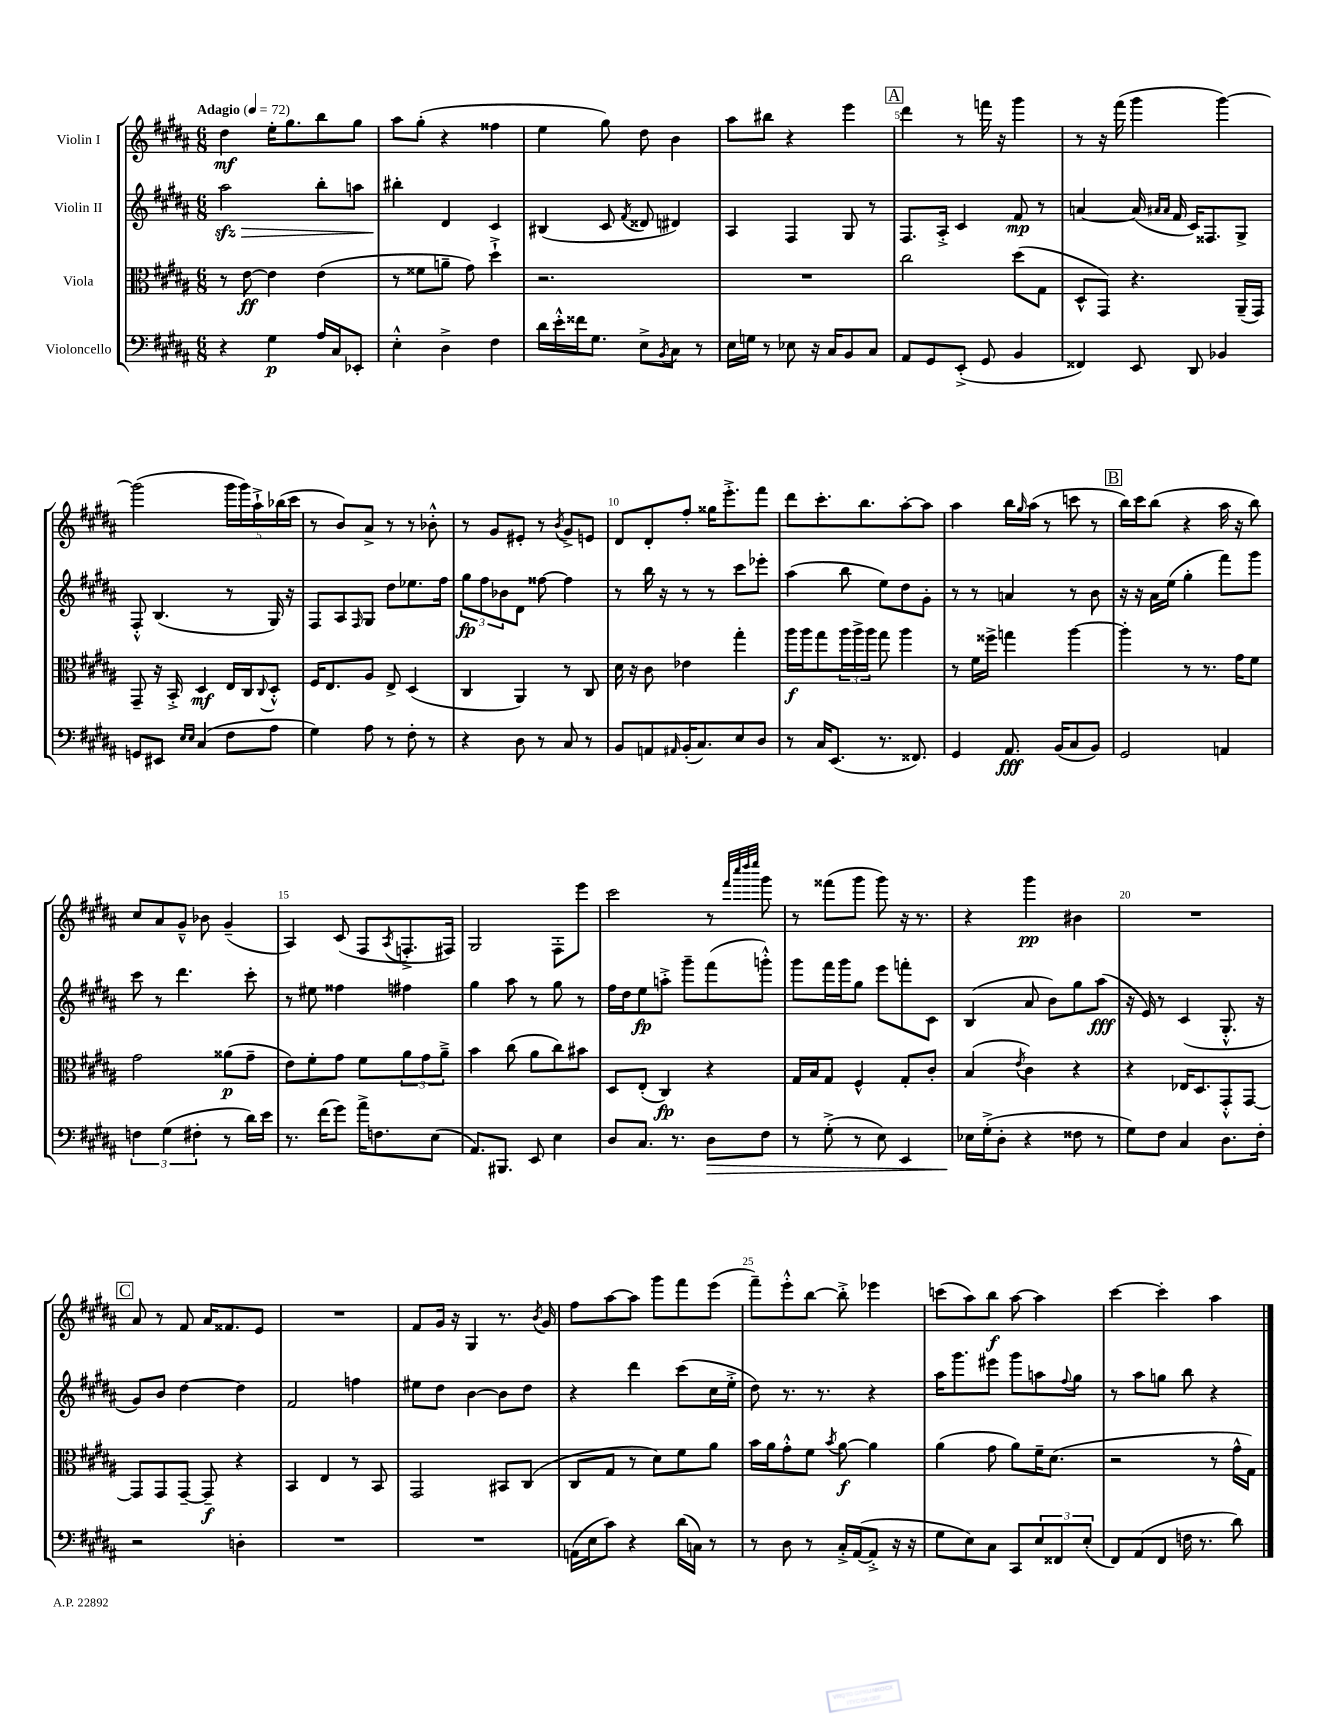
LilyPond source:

<<
\new StaffGroup <<
\new Staff = "s0" \with { instrumentName = "Violin I" } {
    \clef treble \key b \major \numericTimeSignature \time 6/8 \tempo "Adagio" 4 = 72
    dis''4\mf e''16-. gis''8. b''8 gis''8 |
    ais''8 gis''8-.( r4 fisis''4 |
    e''4 gis''8) dis''8 b'4 |
    ais''8 bis''8 r4 e'''4 |
    \mark \markup { \box "A" } dis'''4 r8 f'''16 r16 gis'''4 |
    r8 r16 fis'''16( gis'''4 gis'''4~) |
    gis'''2( \tuplet 5/4 { gis'''16 gis'''16) ais''16-!-> bes''16( cis'''16 } |
    r8 b'8) ais'8-> r8 r8 bes'8-.-^ |
    r8 gis'8 eis'8-. r8 \acciaccatura { b'8 } gis'8-> e'8 |
    dis'8 dis'8-. fis''8-. gisis''16 e'''8.-.-> fis'''8 |
    dis'''8 cis'''8.-. b''8. ais''8~-. ais''8 |
    ais''4 b''16 \grace { gis''16 } ais''16( r8 c'''8 r8 |
    \mark \markup { \box "B" } b''16) cis'''16 b''8( r4 ais''16 r16 b''8) |
    cis''8 ais'8 gis'8---^ bes'8 gis'4--( |
    ais4) cis'8( fis8 \acciaccatura { ais8 } f8.-.-> fis16) |
    gis2 fis8-. e'''8 |
    cis'''2 r8 \grace { fis'''32 cis''''32 dis''''32 e''''32 } gis'''8 |
    r8 fisis'''8( gis'''8 gis'''8) r16 r8. |
    r4 gis'''4\pp bis'4 |
    R2. |
    \mark \markup { \box "C" } ais'8 r8 fis'8 ais'16 fisis'8. e'8 |
    R2. |
    fis'8 gis'16 r16 gis4 r8. \acciaccatura { b'8 } gis'16 |
    fis''8 ais''8~ ais''8 gis'''8 fis'''8 e'''8( |
    fis'''8--) e'''8-.-^ b''8~ b''8-.-> ees'''4 |
    c'''8( ais''8) b''8\f ais''8~ ais''4 |
    cis'''4~ cis'''4-. ais''4 \bar "|." |
}
\new Staff = "s1" \with { instrumentName = "Violin II" } {
    \clef treble \key b \major \numericTimeSignature \time 6/8
    ais''2\sfz\> b''8-. a''8 |
    bis''4-.\! dis'4 cis'4 |
    bis4( cis'8 \acciaccatura { fis'8 } disis'8 dis'4) |
    ais4 fis4 gis8 r8 |
    \mark \markup { \box "A" } fis8. ais16-.-> cis'4 fis'8\mp r8 |
    a'4~ a'16( \grace { ais'16 ais'16 } fis'16 cis'16) fisis8. gis8-> |
    fis8-.-^ b4.( r8 gis16) r16 |
    fis8 ais8 \grace { fis16 } gis8 dis''8 ees''8. fis''16 |
    \tuplet 3/2 { gis''8\fp fis''8 bes'8 } dis'8 fisis''8~ fisis''4 |
    r8 b''16 r16 r8 r8 cis'''8 ees'''8-. |
    ais''4( b''8 e''8) dis''8 gis'8-. |
    r8 r8 a'4 r8 b'8 |
    \mark \markup { \box "B" } r16 r16 ais'16 e''16( gis''4-. fis'''8) gis'''8 |
    cis'''8 r8 dis'''4. cis'''8-. |
    r8 eis''8 fisis''4 fis''4 |
    gis''4 ais''8 r8 gis''8 r8 |
    fis''16 dis''16 e''8\fp a''8-.-> gis'''8-- fis'''8( g'''8-.-^) |
    gis'''8 fis'''16 gis'''16 gis''8 e'''8 f'''8-. cis'8 |
    b4( ais'8 b'8) gis''8 ais''8\fff( |
    r16 e'16) r8 cis'4( gis8.-.-^ r16 |
    \mark \markup { \box "C" } gis'8) b'8 dis''4~ dis''4 |
    fis'2 f''4 |
    eis''8 dis''8 b'4~ b'8 dis''8 |
    r4 dis'''4 cis'''8( cis''16 e''16-.-> |
    dis''8) r8. r8. r4 |
    ais''16 gis'''8. eis'''8 gis'''8 a''8 \appoggiatura { fis''8 } gis''8 |
    r8 ais''8 g''8 b''8 r4 \bar "|." |
}
\new Staff = "s2" \with { instrumentName = "Viola" } {
    \clef alto \key b \major \numericTimeSignature \time 6/8
    r8 e'8~\ff e'4 e'4( |
    r8 fisis'8 a'8-- gis'8) dis''4-!-> |
    r2. |
    R2. |
    \mark \markup { \box "A" } cis''2 dis''8( gis8 |
    dis8-^ gis,8) r4. ais,16--( gis,16) |
    gis,8-- r16 b,16-.-> dis4\mf e16 cis16 \appoggiatura { cis8 } dis8-.-^ |
    fis16 e8. ais8 e8-> dis4( |
    cis4 ais,4) r8 cis8 |
    dis'16 r16 cis'8 ees'4 gis''4-. |
    ais''16\f ais''16 gis''8 \tuplet 3/2 { ais''16 ais''16-> ais''16 } gis''8 ais''4 |
    r8 fis'16 fisis''16-> g''4 ais''4~ |
    \mark \markup { \box "B" } ais''4-. r8 r8. gis'16 fis'8 |
    gis'2 aisis'8\p( gis'8-- |
    e'8) fis'8-. gis'8 fis'8 \tuplet 3/2 { ais'8 gis'8 ais'8---> } |
    b'4 cis''8( ais'8 cis''8) bis'8 |
    dis8 e8-.( cis4\fp) r4 |
    gis16 b16 gis8 fis4-^ gis8-. cis'8-. |
    b4( \acciaccatura { e'8 } cis'4) r4 |
    r4 ees16 dis8. gis,8-.-^ gis,8~ |
    \mark \markup { \box "C" } gis,8 gis,8 gis,8~-- gis,8--\f r4 |
    b,4 e4 r8 b,8 |
    gis,2 bis,8 cis8( |
    cis8 gis8 r8 dis'8) fis'8 ais'8 |
    b'16 ais'16 gis'8-.-^ fis'8 \acciaccatura { b'8 } ais'8~\f ais'4 |
    ais'4( gis'8 ais'8) fis'16-- dis'8.( |
    r2 r8 gis'16-^ gis16) \bar "|." |
}
\new Staff = "s3" \with { instrumentName = "Violoncello" } {
    \clef bass \key b \major \numericTimeSignature \time 6/8
    r4 gis4\p ais16 cis16 ees,8-. |
    e4-.-^ dis4-> fis4 |
    dis'16 e'16-.-^ fisis'16 gis8. e8-> \acciaccatura { b,8 } cis8 r8 |
    e16 g16 r8 ees8 r16 cis16 b,8 cis8 |
    \mark \markup { \box "A" } ais,8 gis,8 e,8-.->( gis,8 b,4 |
    fisis,4) e,8 dis,8 bes,4 |
    g,8 eis,8 \grace { e16 e16 } cis4( fis8 ais8 |
    gis4) ais8 r8 fis8-. r8 |
    r4 dis8 r8 cis8 r8 |
    b,8 a,8 \grace { ais,16 } b,16-.( cis8.) e8 dis8 |
    r8 cis16 e,8.( r8. fisis,8.) |
    gis,4 ais,8.\fff b,16( cis8 b,8) |
    \mark \markup { \box "B" } gis,2 a,4 |
    \tuplet 3/2 { f4 gis4( fis4-. } r8 dis'16) e'16 |
    r8. fis'16( gis'8) ais'16-> f8. e8( |
    ais,8.) bis,,8. e,8 e4 |
    dis8 cis8. r8. dis8\> fis8 |
    r8 gis8-.->( r8 e8) e,4 |
    ees16\! gis16-.->( dis8-. r4 fisis8 r8 |
    gis8) fis8 cis4 dis8. fis16-. |
    \mark \markup { \box "C" } r2 d4-. |
    R2. |
    R2. |
    a,16( e16 cis'8) r4 dis'16( c16) r8 |
    r8 dis8 r8 cis16-.-> ais,16~( ais,8-.-> r16 r16 |
    gis8 e8) cis8 cis,8 \tuplet 3/2 { e8 fisis,8 e8-.( } |
    fis,8) ais,8( fis,8 f16 r8. dis'8) \bar "|." |
}
>>
>>
\layout { \context { \Score \override BarNumber.break-visibility = ##(#f #t #t) barNumberVisibility = #(every-nth-bar-number-visible 5) } }
